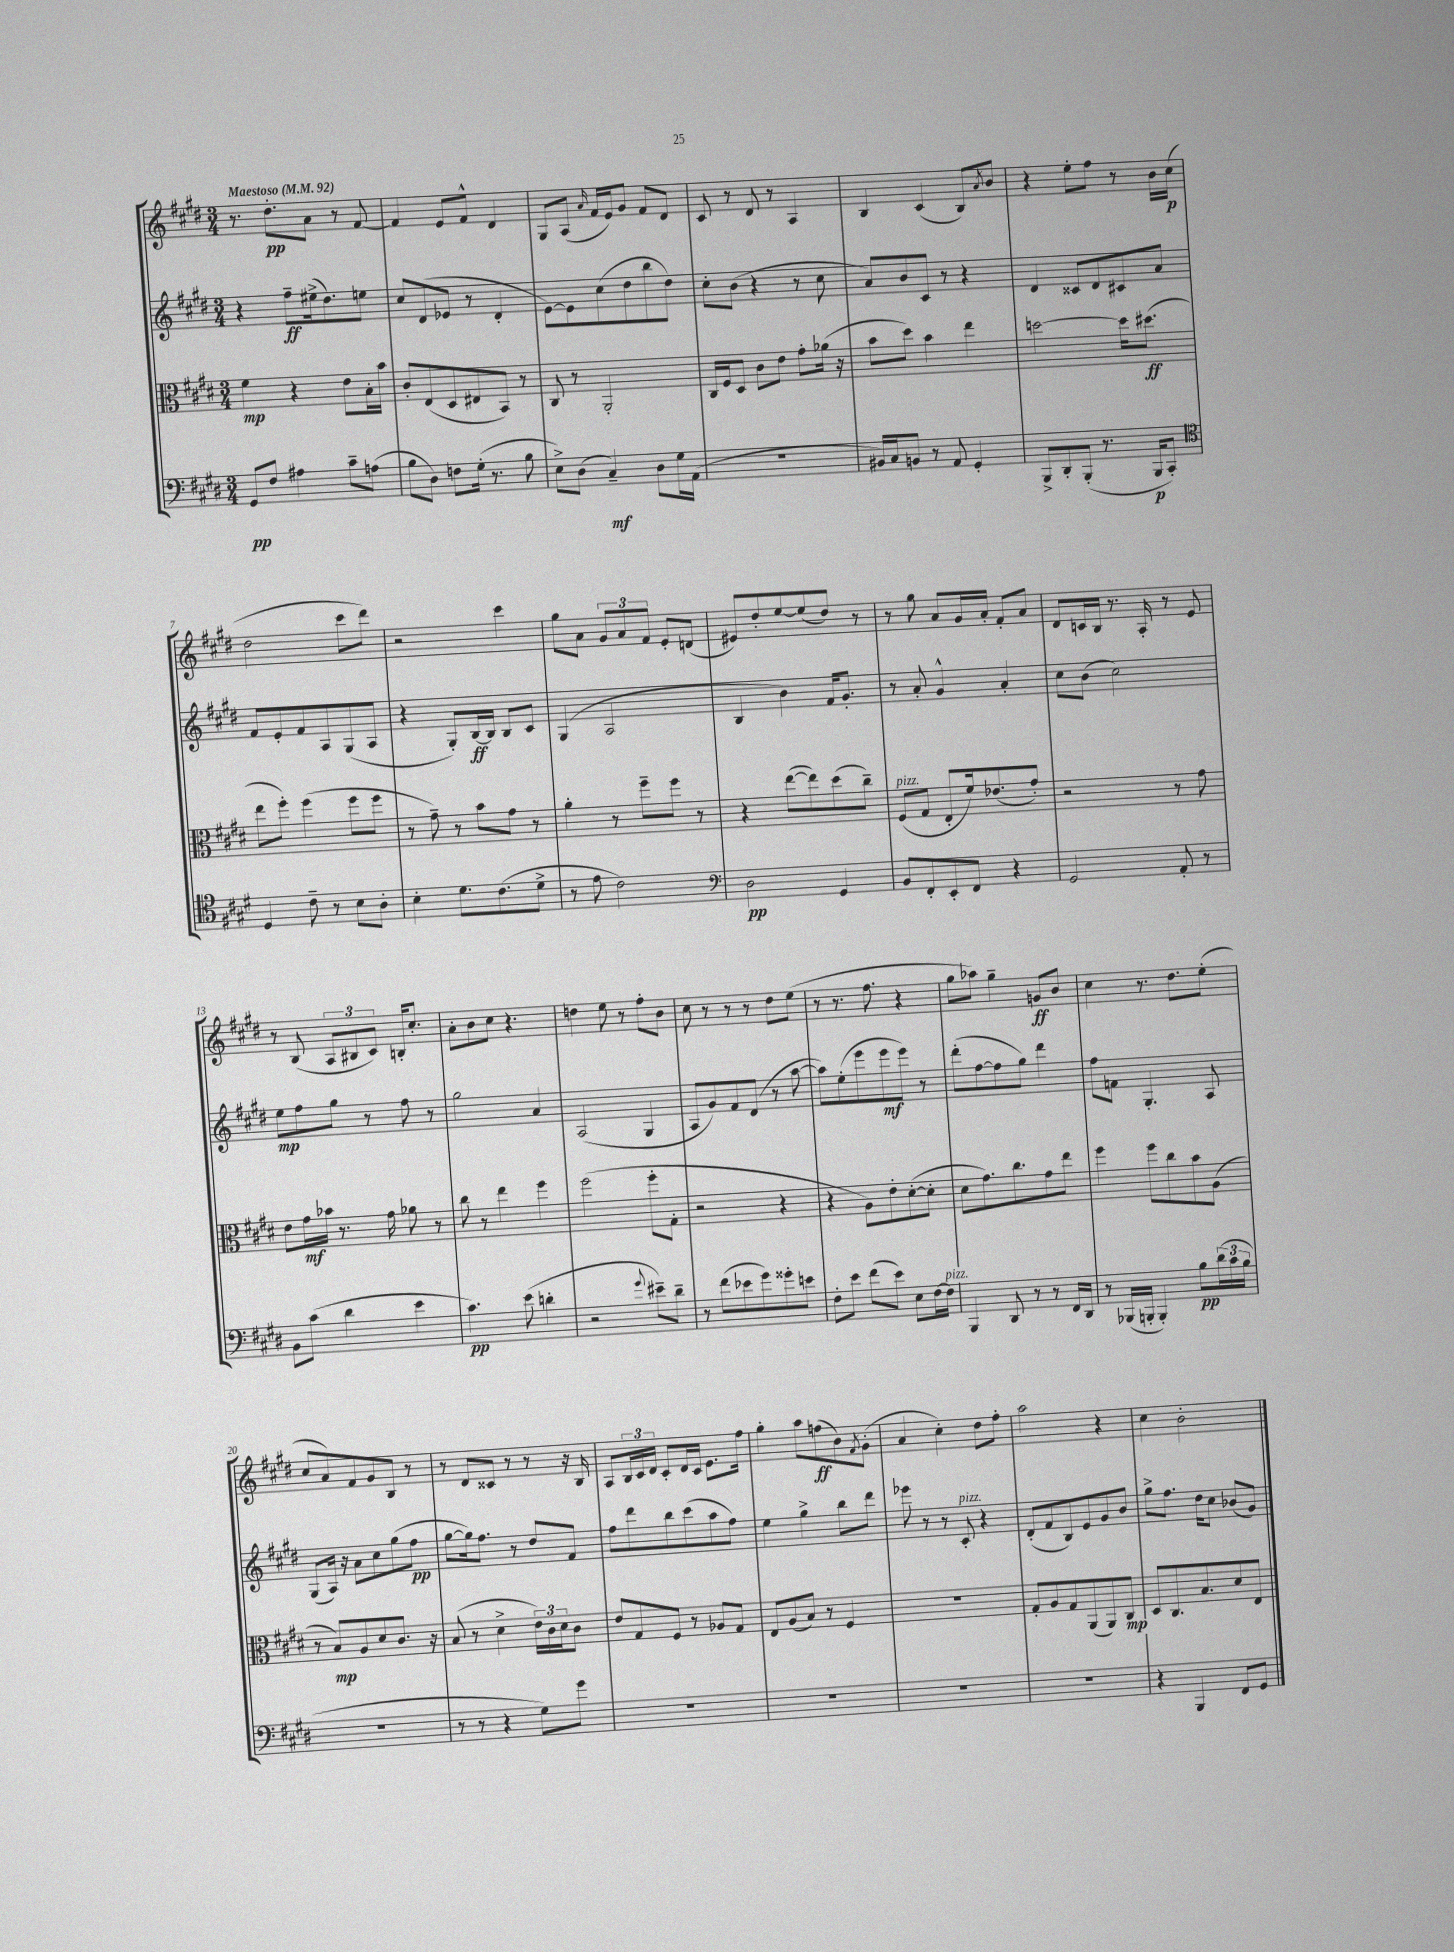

**kern	**dynam	**kern	**dynam	**kern	**dynam	**kern	**dynam
*part4	*part4	*part3	*part3	*part2	*part2	*part1	*part1
*staff4	*staff4	*staff3	*staff3	*staff2	*staff2	*staff1	*staff1
*clefF4	*	*clefC3	*	*clefG2	*	*clefG2	*
*k[f#c#g#d#]	*	*k[f#c#g#d#]	*	*k[f#c#g#d#]	*	*k[f#c#g#d#]	*
*M3/4	*	*M3/4	*	*M3/4	*	*M3/4	*
*MM92	*	*MM92	*	*MM92	*	*MM92	*
=1	=1	=1	=1	=1	=1	=1	=1
!	!	!	!	!	!	!LO:TX:a:B:t=Maestoso	!
8GG#/L	pp	4f#\	mp	4r	.	8.r	.
8F#/J	.	.	.	.	.	.	.
.	.	.	.	.	.	8.dd#'\L	pp
4A#X\	.	4r	.	8ff#~\L	ff	.	.
.	.	.	.	(16ee#X^\k	.	8a\J	.
.	.	.	.	8.dd#\)	.	.	.
8c#~\L	.	8e\L	.	.	.	8r	.
(8An\J	.	16B'\L	.	8een\J	.	[8f#/	.
.	.	16b\JJ	.	.	.	.	.
=2	=2	=2	=2	=2	=2	=2	=2
8B\L	.	8c#'/L	.	8cc#/L	.	4f#/]	.
8D#\J)	.	(8E/	.	(8d#/	.	.	.
8Fn\L	.	8D#/	.	8e-X/J	.	8e/L	.
(16G#'\Jk	.	8E#X/	.	8r	.	8f#^^/J	.
8.r	.	.	.	.	.	.	.
.	.	8BB/J)	.	4d#'/	.	4d#/	.
8B\	.	8r	.	.	.	.	.
=3	=3	=3	=3	=3	=3	=3	=3
8E^\L)	.	8C#/	.	[8e\L)	.	8G#/L	.
(8D#\J	.	8r	.	8e\]	.	(8A/J	.
.	.	.	.	.	.	16qqa/	.
4C#~/)	mf	2AA'/	.	(8cc#\	.	16f#/LL	.
.	.	.	.	.	.	16e/J)	.
.	.	.	.	8dd#\	.	8g#/J	.
8D#\L	.	.	.	8bb\	.	8f#/L	.
16G#\L	.	.	.	8dd#\J)	.	8d#/J	.
(16AA\JJ	.	.	.	.	.	.	.
=4	=4	=4	=4	=4	=4	=4	=4
2.r	.	16C#/LL	.	8cc#'\L	.	8c#/	.
.	.	16F#/J	.	.	.	.	.
.	.	8D#/J	.	(8b\J	.	8r	.
.	.	8c#\L	.	4r	.	8d#/	.
.	.	8e\J	.	.	.	8r	.
.	.	8g#'\L	.	8r	.	4A/	.
.	.	(16a-X\Jk	.	8cc#\	.	.	.
.	.	16r	.	.	.	.	.
=5	=5	=5	=5	=5	=5	=5	=5
16BB#X/LL)	.	8b\L	.	8a/L)	.	4B/	.
16C#/J	.	.	.	.	.	.	.
8BBn/J	.	8dd#\J)	.	8b/	.	.	.
8r	.	4b\	.	8c#/J	.	(4c#/	.
8AA/	.	.	.	8r	.	.	.
4GG#'/	.	4ee\	.	4r	.	8B/L)	.
.	.	.	.	.	.	8qa/	.
.	.	.	.	.	.	8b/J	.
=6	=6	=6	=6	=6	=6	=6	=6
8BBB^/L	.	[2ddn\	.	4d#/	.	4r	.
8DD#'/	.	.	.	.	.	.	.
(8BBB'/J	.	.	.	8c##X/L	.	8ee'\L	.
8.r	.	.	.	8d#/	.	8ff#\J	.
.	.	16dd\KL]	.	8c#X/	.	8r	.
16BBB/KL	p	(8.dd#X\J	ff	.	.	.	.
8CC#'/J)	.	.	.	8a/J	.	16b\LL	.
.	.	.	.	.	.	(16cc#\JJ	p
!!LO:LB:g=z
=7	=7	=7	=7	=7	=7	=7	=7
*clefC4	*	*	*	*	*	*	*
4D#/	.	8ee\L	.	8f#/L	.	2dd#\	.
.	.	8ff#'\J)	.	8e'/	.	.	.
8c#~\	.	(4ff#\	.	8f#/	.	.	.
8r	.	.	.	8A/	.	.	.
8B\L	.	8ff#\L	.	(8G#/	.	8ccc#\L	.
8A'\J	.	8ff#\J	.	8A/J	.	8ddd#\J)	.
=8	=8	=8	=8	=8	=8	=8	=8
4B'\	.	8r	.	4r	.	2r	.
.	.	8g#~\)	.	.	.	.	.
8.d#\L	.	8r	.	8G#'/L)	.	.	.
.	.	8b\L	.	[16B/L	ff	.	.
(8.c#\	.	.	.	16B/JJ]	.	.	.
.	.	8g#\J	.	8B/L	.	4ccc#\	.
8d#^\J	.	8r	.	8c#/J	.	.	.
=9	=9	=9	=9	=9	=9	=9	=9
8r	.	4a'\	.	(4G#/	.	8gg#\L	.
8e\	.	.	.	.	.	8a\J	.
2c#\)	.	8r	.	2A/	.	12g#/L	.
.	.	.	.	.	.	12a/	.
.	.	8ff#~\L	.	.	.	.	.
.	.	.	.	.	.	12f#/J	.
.	.	8ff#\J	.	.	.	8e'/L	.
.	.	8r	.	.	.	(8dn/J	.
=10	=10	=10	=10	=10	=10	=10	=10
*clefF4	*	*	*	*	*	*	*
2D#\	pp	4r	.	4B/	.	8e#X/L)	.
.	.	.	.	.	.	8dd#'/	.
.	.	([8ee\L	.	4b\)	.	[8ee/	.
.	.	8ee\])	.	.	.	(8ee/]	.
4GG#/	.	(8dd#\	.	16f#/KL	.	8dd#/J)	.
.	.	.	.	8.g#'/J	.	.	.
.	.	8cc#~\J)	.	.	.	8r	.
=11	=11	=11	=11	=11	=11	=11	=11
!	!	!LO:TX:a:i:t=pizz.	!	!	!	!	!
8BB/L	.	(8F#/L	.	8r	.	8r	.
8FF#'/	.	8G#/J	.	8a'/	.	8gg#\	.
8EE'/	.	8E'/L	.	4g#^^/	.	8a/L	.
8FF#/J	.	16f#/k)	.	.	.	16g#/L	.
.	.	(8.e-X/	.	.	.	16a'/JJ	.
4r	.	.	.	4a'/	.	8f#'/L	.
.	.	8g#'/J)	.	.	.	8a/J	.
=12	=12	=12	=12	=12	=12	=12	=12
2GG#/	.	2r	.	8cc#\L	.	8d#/L	.
.	.	.	.	(8b\J	.	16cn/L	.
.	.	.	.	.	.	16B/JJ	.
.	.	.	.	2cc#\)	.	8.r	.
.	.	.	.	.	.	16A'/	.
8AA'/	.	8r	.	.	.	8r	.
8r	.	8g#\	.	.	.	8e/	.
!!LO:LB:g=z
=13	=13	=13	=13	=13	=13	=13	=13
8BB\L	.	8e\L	.	8ee\L	mp	8r	.
(8c#\J	.	16g#\L	mf	8ff#\	.	(8B/	.
.	.	16b-X\JJ	.	.	.	.	.
4d#\	.	8.r	.	8gg#\J	.	12A/L	.
.	.	.	.	.	.	12B#X/	.
.	.	.	.	8r	.	.	.
.	.	.	.	.	.	12c#/J)	.
.	.	16g#\	.	.	.	.	.
4e\	.	8a-X\	.	8ff#\	.	16Bn'/KL	.
.	.	.	.	.	.	8.cc#'/J	.
.	.	8r	.	8r	.	.	.
=14	=14	=14	=14	=14	=14	=14	=14
4.c#\)	pp	8cc#\	.	2gg#\	.	8a'\L	.
.	.	8r	.	.	.	8b\	.
.	.	4ee\	.	.	.	8cc#\J	.
(8e\	.	.	.	.	.	4.r	.
4dn'\	.	4ff#\	.	4a/	.	.	.
=15	=15	=15	=15	=15	=15	=15	=15
2r	.	(2ff#\	.	(2A/	.	4ddn\	.
.	.	.	.	.	.	8ee\	.
.	.	.	.	.	.	8r	.
8qqg#/	.	.	.	.	.	.	.
8e#X~\L)	.	8ff#'\L	.	4G#/	.	8ff#'\L	.
8d#~\J	.	8G#'\J	.	.	.	8b\J	.
=16	=16	=16	=16	=16	=16	=16	=16
8r	.	2r	.	8A/L	.	8cc#\	.
(8f#\L	.	.	.	8g#/)	.	8r	.
8e-X\	.	.	.	8f#/	.	8r	.
8g#\)	.	.	.	(8d#/J	.	8r	.
8g##X'\	.	4r	.	8r	.	8dd#\L	.
8en\J	.	.	.	[8aa\	.	(8ee\J	.
=17	=17	=17	=17	=17	=17	=17	=17
8F#'\L	.	4r	.	8aa\L])	.	8r	.
8e\J	.	.	.	(8ee'\	.	8.r	.
(8f#\L	.	8A\L)	.	8eee\	.	.	.
.	.	.	.	.	.	8.ff#\	.
8e\J)	.	8e'\	.	8eee\	mf	.	.
8E\L	.	([8d#'\	.	8eee\J)	.	4r	.
[16F#\L	.	8d#'\J]	.	8r	.	.	.
!LO:TX:a:i:t=pizz.	!	!	!	!	!	!	!
16F#\JJ]	.	.	.	.	.	.	.
=18	=18	=18	=18	=18	=18	=18	=18
4BBB/	.	8d#\L	.	(8ddd#'\L	.	8gg#\L	.
.	.	8.g#\)	.	[8ff#\	.	8aa-X\J)	.
8DD#/	.	.	.	8ff#\]	.	4gg#~\	.
.	.	8.cc#\	.	.	.	.	.
8r	.	.	.	8gg#\J)	.	.	.
8r	.	8g#\	.	4ddd#\	.	8gn/L	ff
16FF#/LL	.	8ee\J	.	.	.	8b/J	.
16DD#/JJ	.	.	.	.	.	.	.
=19	=19	=19	=19	=19	=19	=19	=19
8r	.	4ff#\	.	8ff#\L	.	4cc#\	.
(16BBB-X/LL	.	.	.	8fn\J	.	.	.
16BBBn'/JJ	.	.	.	.	.	.	.
4BBB'/)	.	8ff#\L	.	4.G#'/	.	8.r	.
.	.	8cc#\	.	.	.	.	.
.	.	.	.	.	.	8.dd#\L	.
8B\L	pp	8b\	.	.	.	.	.
(24d#\L	.	(8A\J	.	8A/	.	(8ee'\J	.
24c#\	.	.	.	.	.	.	.
24B\JJ	.	.	.	.	.	.	.
!!LO:LB:g=z
=20	=20	=20	=20	=20	=20	=20	=20
2.r	.	8r	.	(8G#/L	.	8cc#/L	.
.	.	8B/L)	mp	16A/Jk)	.	8a/)	.
.	.	.	.	16r	.	.	.
.	.	8A/	.	8a\L	.	8f#/	.
.	.	8d#/	.	8cc#\	.	8g#/	.
.	.	8.c#/J	.	(8gg#\	.	8B/J	.
.	.	.	.	8ff#\J	pp	8r	.
.	.	16r	.	.	.	.	.
=21	=21	=21	=21	=21	=21	=21	=21
8r	.	(8B/	.	[8gg#\L	.	8r	.
8r	.	8r	.	16gg#\k])	.	8d#/L	.
.	.	.	.	8.ff#\J	.	.	.
4r	.	4d#^\	.	.	.	8c##X/J	.
.	.	.	.	8r	.	8r	.
8G#\L)	.	24e\LL)	.	8dd#/L	.	8r	.
.	.	24c#\	.	.	.	.	.
.	.	24d#\J	.	.	.	.	.
8g#\J	.	8c#\J	.	8f#/J	.	16r	.
.	.	.	.	.	.	16B/	.
=22	=22	=22	=22	=22	=22	=22	=22
2.r	.	8e/L	.	8ff#\L	.	8A/L	.
.	.	8G#/	.	8ddd#\	.	24B/L	.
.	.	.	.	.	.	24c#/	.
.	.	.	.	.	.	24d#/JJ	.
.	.	8F#/J	.	8bb\	.	8c#'/L	.
.	.	8r	.	(8ccc#\	.	16d#/L	.
.	.	.	.	.	.	16c#/JJ	.
.	.	8A-X/L	.	8aa\	.	8.e\L	.
.	.	8G#/J	.	8ff#\J)	.	.	.
.	.	.	.	.	.	16ff#\Jk	.
=23	=23	=23	=23	=23	=23	=23	=23
2.r	.	8E/L	.	4ee\	.	4gg#'\	.
.	.	(8A/	.	.	.	.	.
.	.	8B/J)	.	4gg#^\	.	8aa\L	.
.	.	8r	.	.	.	(8ffn\	ff
.	.	4F#/	.	8bb\L	.	8b\)	.
.	.	.	.	.	.	8qf#/	.
.	.	.	.	8ddd#\J	.	(8g#'\J	.
=24	=24	=24	=24	=24	=24	=24	=24
2.r	.	2.r	.	8eee-X\	.	4a/	.
.	.	.	.	8r	.	.	.
.	.	.	.	8r	.	4cc#'\)	.
!	!	!	!	!LO:TX:a:i:t=pizz.	!	!	!
.	.	.	.	8c#'/	.	.	.
.	.	.	.	4r	.	8dd#\L	.
.	.	.	.	.	.	8ff#'\J	.
=25	=25	=25	=25	=25	=25	=25	=25
2.r	.	8G#'/L	.	(8d#'/L	.	2aa\	.
.	.	8A/	.	8f#/	.	.	.
.	.	8G#/	.	8B/)	.	.	.
.	.	(8AA/	.	8e/	.	.	.
.	.	8AA/)	.	8g#/	.	4r	.
.	.	8C#/J	mp	8b/J	.	.	.
=26	=26	=26	=26	=26	=26	=26	=26
4r	.	8D#/L	.	8gg#^\L	.	4cc#\	.
.	.	8.C#/	.	8.ff#\J	.	.	.
4BBB/	.	.	.	.	.	2b'\	.
.	.	8.B/	.	16dd#\KL	.	.	.
.	.	.	.	8cc#\J	.	.	.
8FF#/L	.	8d#/	.	(8b-X/L	.	.	.
8GG#/J	.	8E/J	.	8g#/J)	.	.	.
==	==	==	==	==	==	==	==
*-	*-	*-	*-	*-	*-	*-	*-
